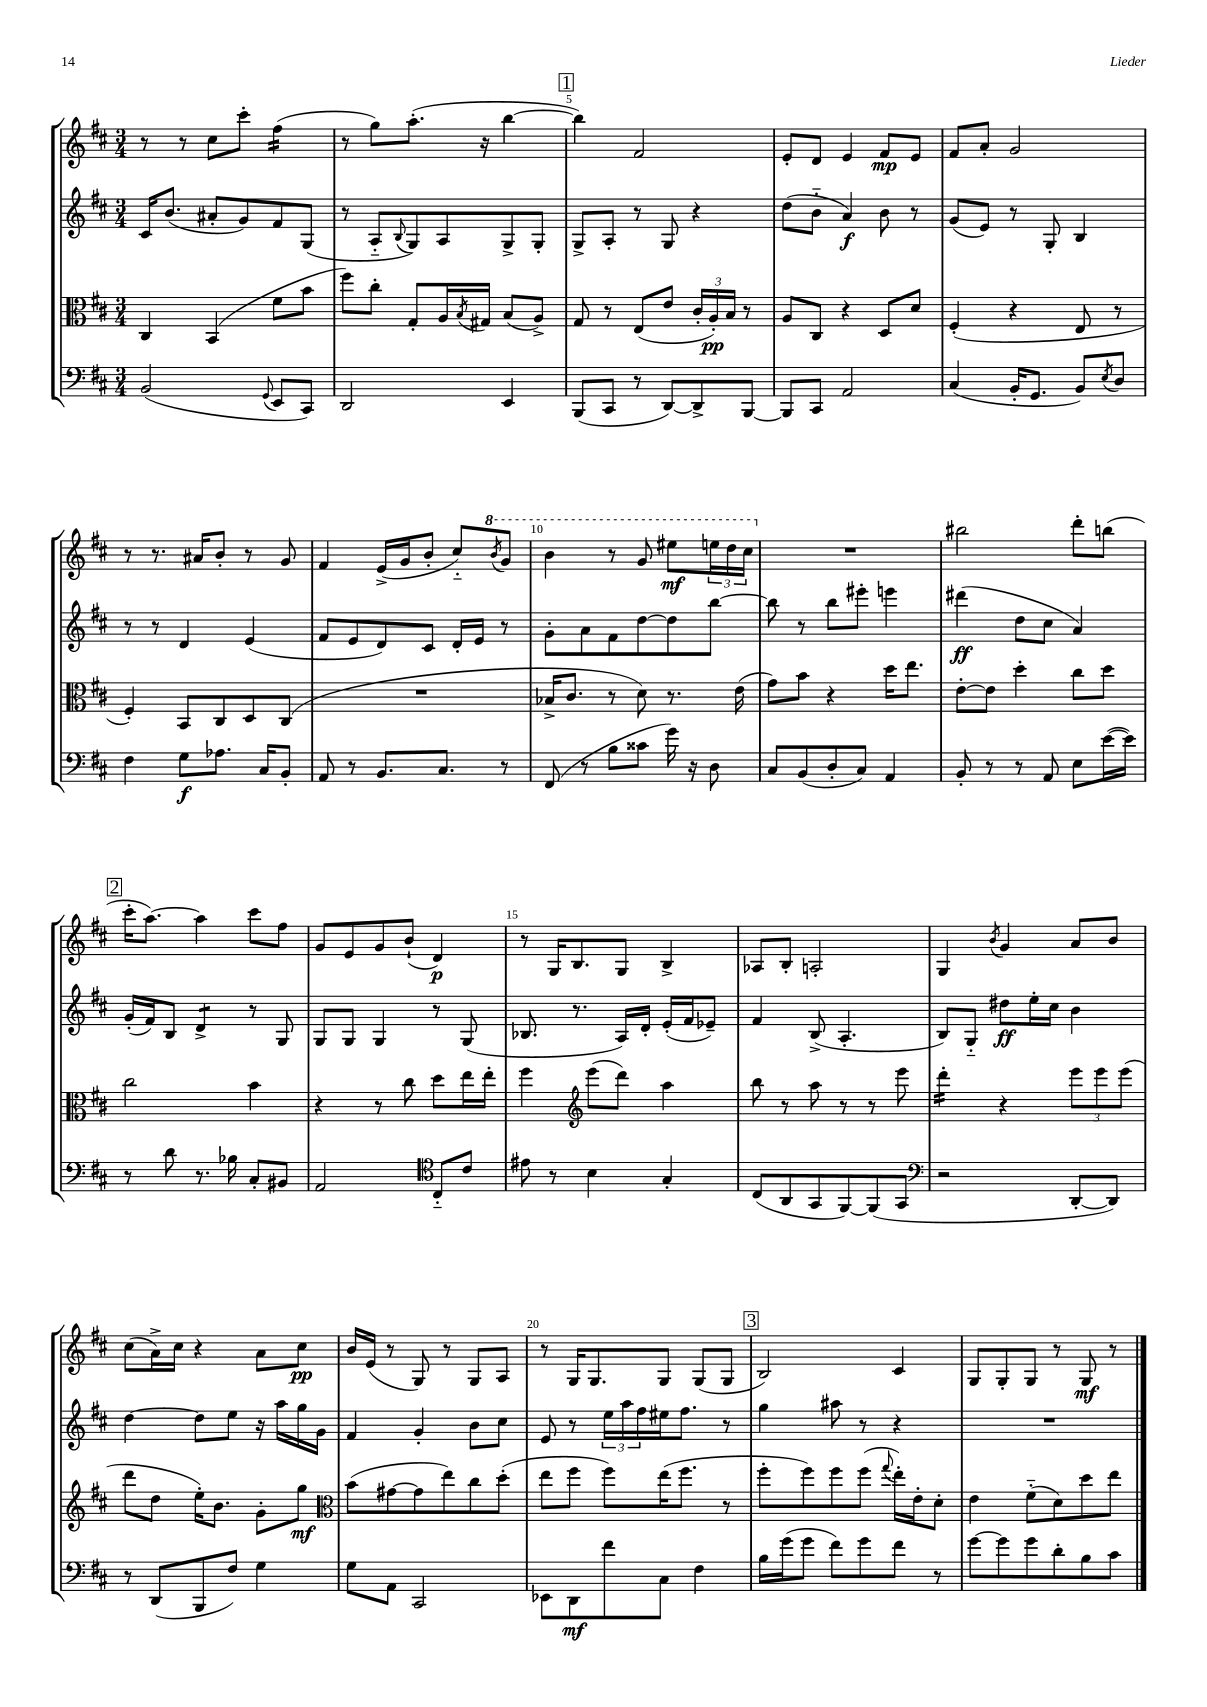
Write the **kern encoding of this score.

**kern	**kern	**kern	**kern
*staff4	*staff3	*staff2	*staff1
*clefF4	*clefC3	*clefG2	*clefG2
*k[f#c#]	*k[f#c#]	*k[f#c#]	*k[f#c#]
*M3/4	*M3/4	*M3/4	*M3/4
(2BB/	4C#/	16c#/LK	8r
.	.	(8.b/J	.
.	.	.	8r
.	(4BB/	8a#'/L	8cc#\L
.	.	8g/)	8ccc#'\J
8qqGG/	.	.	.
8EE/L	8f#\L	8f#/	(4ff#\
8CC#/J)	8b\J	(8G/J	.
=	=	=	=
2DD/	8ff#\L)	8r	8r
.	8cc#'\J	8A'~/L	8gg\L)
.	.	8qqB/	.
.	8G'/L	8G/)	(8.aa'\J
.	16A/L	8A/	.
.	8qB/	.	.
.	16G#/JJ	.	16r
4EE/	(8B/L	8G^/	[4bb\
.	8A^/J)	8G'/J	.
=	=	=	=
(8BBB/L	8G/	8G^/L	4bb\])
8CC#/J	8r	8A'/J	.
8r	(8E/L	8r	2f#/
[8DD/L)	8e/J	8G/	.
8DD^/]	24c#'/LL	4r	.
.	24A'/)	.	.
.	24B/JJ	.	.
[8BBB/J	8r	.	.
=	=	=	=
8BBB/]L	8A/L	(8dd\L	8e'/L
8CC#/J	8C#/J	8b'~\J	8d/J
2AA/	4r	4a/)	4e/
.	8D/L	8b\	8f#/L
.	8d/J	8r	8e/J
=	=	=	=
(4C#/	(4F#'/	(8g/L	8f#/L
.	.	8e/J)	8a'/J
16BB'/LK	4r	8r	2g/
8.GG/J	.	.	.
.	.	8G'/	.
8BB/L)	8E/	4B/	.
8qE/	.	.	.
8D/J	8r	.	.
=	=	=	=
4F#\	4F#'/)	8r	8r
.	.	8r	8.r
8G\L	8BB/L	4d/	.
.	.	.	16a#/LK
8.A-\J	8C#/	.	8b'/J
.	8D/	(4e/	8r
16C#/LK	.	.	.
8BB'/J	(8C#/J	.	8g/
=	=	=	=
8AA/	2.r	8f#/L	4f#/
8r	.	8e/	.
8.BB/L	.	8d/)	(16e^/LL
.	.	.	16g/J
.	.	8c#/J	8b'/J
8.C#/J	.	.	.
.	.	16d'/LL	8cc#'~/L)
.	.	16e/JJ	.
.	.	.	8qbb/
8r	.	8r	8gg/J
=	=	=	=
(8FF#/	16B-^/LK	8g'\L	4bb\
.	8.c#/J	.	.
8r	.	8a\	.
8B\L	8r	8f#\	8r
8c##\J	8d\)	[8dd\	8gg/
16g\)	8.r	8dd\]	8eee#\L
16r	.	.	.
8D\	.	[8bb\J	24eee\L
.	.	.	24ddd\
.	(16e\	.	.
.	.	.	24ccc#\JJ
=	=	=	=
8C#/L	8g\L)	8bb\]	2.r
(8BB/	8b\J	8r	.
8D'/	4r	8bb\L	.
8C#/J)	.	8eee#'\J	.
4AA/	16dd\LK	4eee\	.
.	8.ee\J	.	.
=	=	=	=
8BB'/	[8e'\L	(4ddd#\	2bb#\
8r	8e\]J	.	.
8r	4dd'\	8dd\L	.
8AA/	.	8cc#\J	.
8E\L	8cc#\L	4a/)	8ddd'\L
([16e\L	8dd\J	.	(8bb\J
16e\]JJ)	.	.	.
=	=	=	=
8r	2cc#\	(16g'/LL	16ccc#'\LK
.	.	16f#/J)	[8.aa\J)
8d\	.	8B/J	.
8.r	.	4d^/	4aa\]
16B-\	.	.	.
8C#'/L	4b\	8r	8ccc#\L
8BB#/J	.	8G/	8ff#\J
=	=	=	=
2AA/	4r	8G/L	8g/L
.	.	8G/J	8e/
.	8r	4G/	8g/
.	8cc#\	.	(8b`/J
*clefC4	*	*	*
8C#'~/L	8dd\L	8r	4d/)
8c#/J	16ee\L	(8G/	.
.	16ee'\JJ	.	.
=	=	=	=
8e#\	4ff#\	8.B-/	8r
8r	.	.	16G/LK
.	.	8.r	8.B/
*	*clefG2	*	*
4B\	(8eee\L	.	.
.	8ddd\J)	16A/LL)	8G/J
.	.	16d'/JJ	.
4G'/	4aa\	(16e'/LL	4B^/
.	.	16f#/J	.
.	.	8e-~/J)	.
=	=	=	=
(8C#/L	8bb\	4f#/	8A-/L
8AA/	8r	.	8B'/J
8GG/	8aa\	(8B^/	2A'/
[8FF#/)	8r	4.A'/	.
(8FF#/]	8r	.	.
8GG/J	8eee\	.	.
=	=	=	=
*clefF4	*	*	*
2r	4ddd'\	8B/L)	4G/
.	.	8G'~/J	.
.	.	.	8qb/
.	4r	8dd#\L	4g/
.	.	16ee'\L	.
.	.	16cc#\JJ	.
[8DD'/L	12eee\L	4b\	8a/L
.	12eee\	.	.
8DD/]J)	.	.	8b/J
.	(12eee\J	.	.
=	=	=	=
8r	8ddd\L	[4dd\	(8cc#\L
(8DD/L	8dd\J	.	16a^\L)
.	.	.	16cc#\JJ
8BBB/	16ee'\LK)	8dd\]L	4r
.	8.b\J	.	.
8F#/J)	.	8ee\J	.
4G\	8g'\L	16r	8a\L
.	.	16aa\LL	.
.	8gg\J	16gg\	8cc#\J
.	.	16g\JJ	.
=	=	=	=
*	*clefC3	*	*
8G\L	(8b\L	4f#/	16b/LL
.	.	.	(16e/JJ
8AA\J	[8g#\	.	8r
2CC#/	8g#\]	4g'/	8G/)
.	8ee\)	.	8r
.	8cc#\	8b\L	8G/L
.	(8dd'\J	8cc#\J	8A/J
=	=	=	=
8EE-\L	8ee\L	8e/	8r
8DD\	8ff#\J	8r	16G/LK
.	.	.	8.G/
8f#\	8ff#\L)	24ee\LL	.
.	.	24aa\	.
.	.	24ff#\	.
8C#\J	(16ee\K	16ee#\J	8G/J
.	8.ff#\J	8.ff#\J	.
4F#\	.	.	(8G/L
.	8r	8r	8G/J
=	=	=	=
16B\LL	8ff#'\L	4gg\	2B/)
(16g\J	.	.	.
8g\J	8ff#\)	.	.
8f#\L)	8ff#\	8aa#\	.
8g\	(8ff#\J	8r	.
.	8qqgg/	.	.
8f#\J	16ee'\LL)	4r	4c#/
.	16e'\J	.	.
8r	8d'\J	.	.
=	=	=	=
[8g\L	4e\	2.r	8G/L
8g\]	.	.	8G'/
8g\	(8f#'~\L	.	8G/J
8d'\	8d\)	.	8r
8B\	8dd\	.	8G/
8c#\J	8ee\J	.	8r
==	==	==	==
*-	*-	*-	*-
